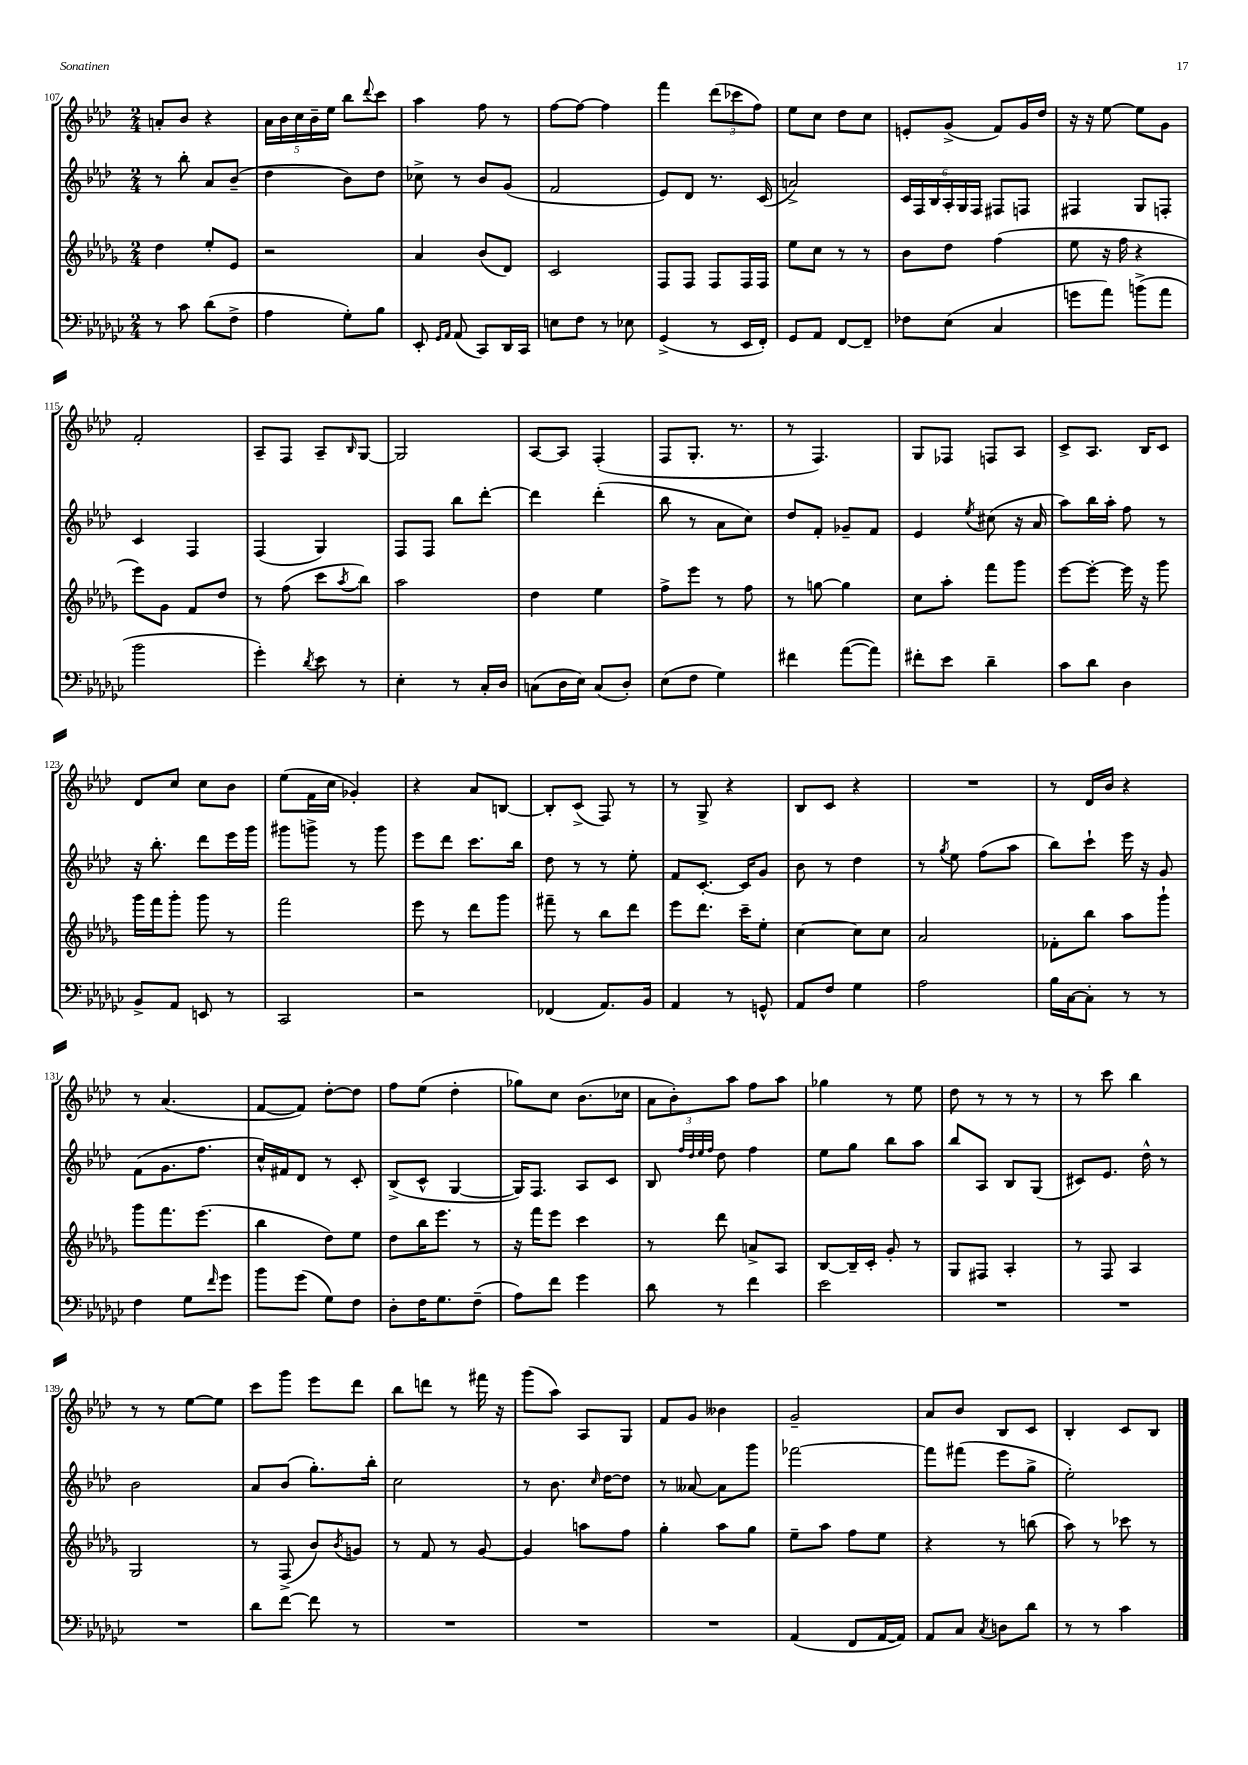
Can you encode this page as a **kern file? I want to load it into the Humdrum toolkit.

**kern	**kern	**kern	**kern
*staff4	*staff3	*staff2	*staff1
*clefF4	*clefG2	*clefG2	*clefG2
*k[b-e-a-d-g-c-]	*k[b-e-a-d-g-]	*k[b-e-a-d-]	*k[b-e-a-d-]
*M2/4	*M2/4	*M2/4	*M2/4
8r	4dd-	8r	8a'
8c-	.	8bb-'	8b-
(8d-	8ee-'	8a-	4r
8F^	8e-	(8b-~	.
=	=	=	=
4A-	2r	4dd-	20a-
.	.	.	20b-
.	.	.	20cc
.	.	.	20b-~
.	.	.	20ee-
8G-')	.	8b-)	8bb-
.	.	.	8qqddd-
8B-	.	8dd-	8ccc
=	=	=	=
8EE-'	4a-	8cc-^	4aa-
16qqGG-	.	.	.
16qqAA-	.	.	.
(8AA-	.	8r	.
8CC-)	(8b-	8b-	8ff
16DD-	8d-)	(8g	8r
16CC-	.	.	.
=	=	=	=
8E	2c	2f	[8ff
8F	.	.	8ff_
8r	.	.	4ff]
8E-	.	.	.
=	=	=	=
(4GG-^	8F	8e-)	4fff
.	8F	8d-	.
8r	8F	8.r	(12ddd-
.	.	.	12ccc-
16EE-	16F	.	.
.	.	.	12ff)
16FF')	16F	(16c	.
=	=	=	=
8GG-	8ee-	2a^)	8ee-
8AA-	8cc	.	8cc
[8FF	8r	.	8dd-
8FF~]	8r	.	8cc
=	=	=	=
8F-	8b-	24c	8e'
.	.	24F	.
.	.	24B-	.
(8E-	8dd-	24A-'	(8g^
.	.	24G	.
.	.	24F	.
4C-	(4ff	8F#	8f)
.	.	8F	16g
.	.	.	16dd-
=	=	=	=
8g	8ee-	4F#	16r
.	.	.	16r
8a-)	16r	.	[8ee-
.	16ff	.	.
(8b^	4r	8G	8ee-]
8a-	.	8F'	8g
=	=	=	=
2b-	8eee-)	4c	2f'
.	8g-	.	.
.	8f	4F	.
.	8dd-	.	.
=	=	=	=
4g-')	8r	(4F	8A-~
.	(8ff	.	8F
8qd-	.	.	.
8e-	8ccc	4G)	8A-~
.	8qaa-	.	16qqB-
8r	8bb-)	.	[8G
=	=	=	=
4E-'	2aa-	8F	2G]
.	.	8F	.
8r	.	8bb-	.
16C-'	.	[8ddd-'	.
16D-	.	.	.
=	=	=	=
(8C	4dd-	4ddd-]	[8A-
16D-	.	.	8A-]
16E-)	.	.	.
(8C	4ee-	(4ddd-'	(4F'
8D-')	.	.	.
=	=	=	=
(8E-	8ff^	8bb-	8F
8F	8eee-	8r	8.G'
4G-)	8r	8a-	.
.	.	.	8.r
.	8ff	8cc)	.
=	=	=	=
4f#	8r	8dd-	8r
.	[8gg	8f'	4.F)
([8a-	4gg]	8g-~	.
8a-])	.	8f	.
=	=	=	=
8f#'	8cc	4e-	8G
8e-	8aa-'	.	8F-
.	.	8qee-	.
4d-~	8fff	(8cc#	8F
.	8ggg-	16r	8A-
.	.	16a-	.
=	=	=	=
8c-	[8eee-	8aa-)	8c^
8d-	8eee-'_	16bb-	8.A-
.	.	16aa-'	.
4D-	16eee-]	8ff	.
.	16r	.	16B-
.	8ggg-	8r	8c
=	=	=	=
8BB-^	16ggg-	16r	8d-
.	16fff	8.bb-'	.
8AA-	8ggg-'	.	8cc
8EE	8ggg-	8ddd-	8cc
8r	8r	16eee-	8b-
.	.	16ggg	.
=	=	=	=
2CC-	2fff	8ggg#	(8ee-
.	.	8ggg^	16f
.	.	.	16cc
.	.	8r	4g-')
.	.	8ggg	.
=	=	=	=
2r	8eee-	8eee-	4r
.	8r	8ddd-	.
.	8ddd-	8.ccc	8a-
.	8ggg-	.	[8B
.	.	16bb-	.
=	=	=	=
(4FF-	8fff#~	8dd-	8B']
.	8r	8r	(8c^
8.AA-)	8bb-	8r	8F)
.	8ddd-	8ee-'	8r
16BB-	.	.	.
=	=	=	=
4AA-	8eee-	8f	8r
.	8.ddd-	[8.c'	8G^
8r	.	.	4r
.	16ccc~	16c]	.
8GG^^	8ee-'	8g	.
=	=	=	=
8AA-	[4cc	8b-	8B-
8F	.	8r	8c
4G-	8cc]	4dd-	4r
.	8cc	.	.
=	=	=	=
2A-	2a-	8r	2r
.	.	8qgg	.
.	.	8ee-	.
.	.	(8ff	.
.	.	8aa-	.
=	=	=	=
16B-	8f-'	8bb-)	8r
[16C-	.	.	.
8C-']	8bb-	8ccc`	16d-
.	.	.	16b-
8r	8aa-	16eee-	4r
.	.	16r	.
8r	8ggg-`	8g	.
=	=	=	=
4F	8ggg-	(8f	8r
.	8.fff	8.g	(4.a-
8G-	.	.	.
.	(8.eee-	8.ff	.
16qqf	.	.	.
8g-	.	.	.
=	=	=	=
8b-	4bb-	16cc^^)	[8f
.	.	16f#	.
(8g-	.	8d-	8f])
8G-)	8dd-)	8r	[8dd-'
8F	8ee-	8c'	8dd-]
=	=	=	=
8D-'	8dd-	(8B-^	8ff
16F	16bb-	8c^^	(8ee-
8.G-	8.eee-	.	.
.	.	[4G	4dd-'
(8F~	8r	.	.
=	=	=	=
8A-)	16r	16G])	8gg-)
.	16fff	8.F	.
8f	8eee-	.	8cc
4g-	4ccc	8A-	(8.b-
.	.	8c	.
.	.	.	16cc-
=	=	=	=
8d-	8r	8B-	12a-
.	.	.	12b-')
.	.	32qqff	.
.	.	32qqdd-	.
.	.	32qqee-	.
.	.	32qqff	.
8r	8ddd-	8dd-	.
.	.	.	12aa-
4f	8a^	4ff	8ff
.	8A-	.	8aa-
=	=	=	=
2e-	[8B-	8ee-	4gg-
.	16B-~]	8gg	.
.	16c'	.	.
.	8g-'	8bb-	8r
.	8r	8aa-	8ee-
=	=	=	=
2r	8G-	8bb-	8dd-
.	8F#	8A-	8r
.	4A-'	8B-	8r
.	.	(8G	8r
=	=	=	=
2r	8r	8c#)	8r
.	8F	8.e-	8ccc
.	4A-	.	4bb-
.	.	16dd-^^	.
.	.	8r	.
=	=	=	=
2r	2G-	2b-	8r
.	.	.	8r
.	.	.	[8ee-
.	.	.	8ee-]
=	=	=	=
8d-	8r	8a-	8ccc
[8f	(8F^	(8b-	8ggg
8f]	8b-)	8.gg')	8eee-
.	8qb-	.	.
8r	8g	.	8ddd-
.	.	16bb-'	.
=	=	=	=
2r	8r	2cc	8bb-
.	8f	.	8ddd
.	8r	.	8r
.	[8g-	.	16fff#
.	.	.	16r
=	=	=	=
2r	4g-]	8r	(8ggg
.	.	8.b-	8aa-)
.	8aa	.	8A-
.	.	16qqcc	.
.	.	[16dd-	.
.	8ff	8dd-]	8G
=	=	=	=
2r	4gg-'	8r	8f
.	.	[8a--	8g
.	8aa-	8a--]	4b--
.	8gg-	8ggg	.
=	=	=	=
(4AA-	8ee-~	[2fff-	2g~
.	8aa-	.	.
8FF	8ff	.	.
[16AA-	8ee-	.	.
16AA-])	.	.	.
=	=	=	=
8AA-	4r	8fff-]	8a-
8C-	.	(8fff#	8b-
8qC-	.	.	.
8D	8r	8eee-	8B-
8d-	(8bb	8gg^	8c
=	=	=	=
8r	8aa-)	2ee-')	4B-'
8r	8r	.	.
4c-	8ccc-	.	8c
.	8r	.	8B-
==	==	==	==
*-	*-	*-	*-
